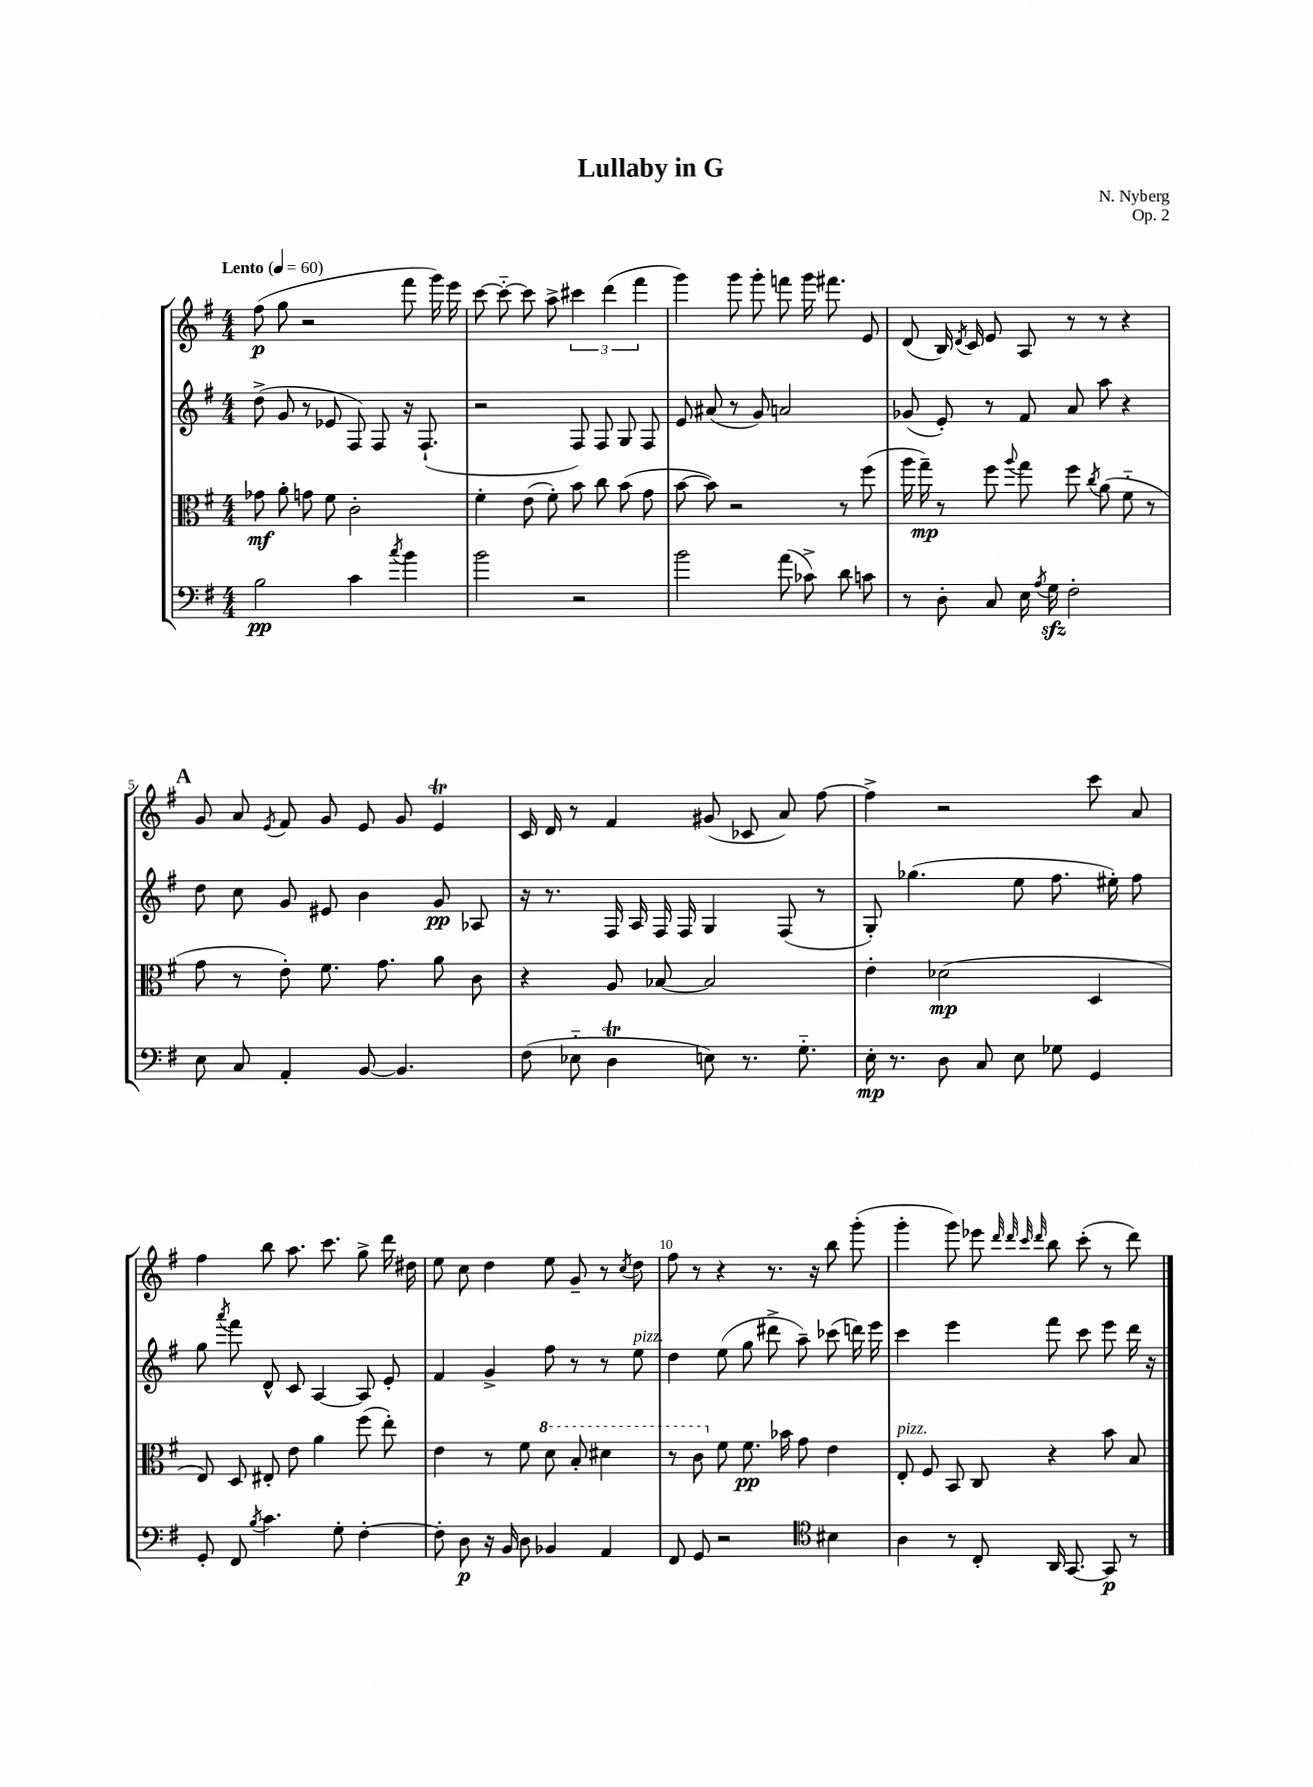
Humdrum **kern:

**kern	**dynam	**kern	**dynam	**kern	**dynam	**kern	**dynam
*part4	*part4	*part3	*part3	*part2	*part2	*part1	*part1
*staff4	*staff4	*staff3	*staff3	*staff2	*staff2	*staff1	*staff1
*clefF4	*	*clefC3	*	*clefG2	*	*clefG2	*
*k[f#]	*	*k[f#]	*	*k[f#]	*	*k[f#]	*
*M4/4	*	*M4/4	*	*M4/4	*	*M4/4	*
*MM60	*	*MM60	*	*MM60	*	*MM60	*
=1	=1	=1	=1	=1	=1	=1	=1
!	!	!	!	!	!	!LO:TX:a:B:t=Lento	!
2B\	pp	8g-X\	mf	(8dd^\	.	(8ff#\	p
.	.	8a'\	.	8g/	.	8gg\	.
.	.	8gn\	.	8r	.	2r	.
.	.	8f#\	.	8e-X/	.	.	.
4c\	.	2c'\	.	8F#/)	.	.	.
.	.	.	.	8F#/	.	.	.
8qcc/	.	.	.	.	.	.	.
4b\	.	.	.	16r	.	8fff#\	.
.	.	.	.	(8.F#`/	.	.	.
.	.	.	.	.	.	16ggg\)	.
.	.	.	.	.	.	16eee\	.
=2	=2	=2	=2	=2	=2	=2	=2
2b\	.	4f#'\	.	2r	.	[8ccc\	.
.	.	.	.	.	.	8ccc\_	.
.	.	(8e\	.	.	.	8ccc\]	.
.	.	8f#'\)	.	.	.	8aa^\	.
2r	.	8b\	.	8F#/)	.	6ccc#X\	.
.	.	8cc\	.	8F#/	.	.	.
.	.	.	.	.	.	(6ddd\	.
.	.	(8b\	.	8G/	.	.	.
.	.	.	.	.	.	6fff#\	.
.	.	8g\	.	8F#/	.	.	.
=3	=3	=3	=3	=3	=3	=3	=3
2b\	.	[8b\	.	8e/	.	4ggg\)	.
.	.	8b\])	.	(8a#X/	.	.	.
.	.	2r	.	8r	.	8ggg\	.
.	.	.	.	8g/)	.	8ggg'\	.
(8a\	.	.	.	2an/	.	8fffn\	.
8c-X^\)	.	.	.	.	.	16ggg\	.
.	.	.	.	.	.	8.fff#X\	.
8d\	.	8r	.	.	.	.	.
8cn\	.	(8ff#\	.	.	.	8e/	.
=4	=4	=4	=4	=4	=4	=4	=4
8r	.	16aa\	.	(8g-X/	.	(8d/	.
.	.	16gg~\)	mp	.	.	.	.
8D'\	.	8r	.	8e'/)	.	16B/)	.
.	.	.	.	.	.	8qd/	.
.	.	.	.	.	.	16c/	.
8C/	.	8ff#\	.	8r	.	8e/	.
.	.	8qqaa/	.	.	.	.	.
16E\	.	8gg\	.	8f#/	.	8A/	.
8qA/	.	.	.	.	.	.	.
16Gzz\	.	.	.	.	.	.	.
2F#'\	.	8ff#\	.	8a/	.	8r	.
.	.	8qcc/	.	.	.	.	.
.	.	(8a\	.	8aa\	.	8r	.
.	.	8f#\	.	4r	.	4r	.
.	.	8r	.	.	.	.	.
!!LO:LB:g=z
!!LO:REH:place=s1:t=A
=5	=5	=5	=5	=5	=5	=5	=5
8E\	.	8g\	.	8dd\	.	8g/	.
8C/	.	8r	.	8cc\	.	8a/	.
.	.	.	.	.	.	8qe/	.
4AA'/	.	8e'\)	.	8g/	.	8f#/	.
.	.	8.f#\	.	8e#X/	.	8g/	.
[8BB/	.	.	.	4b\	.	8e/	.
.	.	8.g\	.	.	.	.	.
4.BB/]	.	.	.	.	.	8g/	.
.	.	8a\	.	8g/	pp	4eT/	.
.	.	8c\	.	8A-X/	.	.	.
=6	=6	=6	=6	=6	=6	=6	=6
(8F#\	.	4r	.	16r	.	16c/	.
.	.	.	.	8.r	.	16d/	.
8E-X\	.	.	.	.	.	8r	.
4DT\	.	8A/	.	16F#/	.	4f#/	.
.	.	.	.	16A/	.	.	.
.	.	[8B-X/	.	16F#/	.	.	.
.	.	.	.	16F#/	.	.	.
8En\)	.	2B-/]	.	4G/	.	(8g#X/	.
8.r	.	.	.	.	.	8c-X/	.
.	.	.	.	(8F#/	.	8a/)	.
8.G\	.	.	.	.	.	.	.
.	.	.	.	8r	.	[8ff#\	.
=7	=7	=7	=7	=7	=7	=7	=7
16E'\	mp	4e'\	.	8G'/)	.	4ff#^\]	.
8.r	.	.	.	.	.	.	.
.	.	.	.	(4.gg-X\	.	.	.
8D\	.	(2d-X\	mp	.	.	2r	.
8C/	.	.	.	.	.	.	.
8E\	.	.	.	8ee\	.	.	.
8G-X\	.	.	.	8.ff#\	.	.	.
4GG/	.	4D/	.	.	.	8ccc\	.
.	.	.	.	16ee#X'\)	.	.	.
.	.	.	.	8ff#\	.	8a/	.
!!LO:LB:g=z
=8	=8	=8	=8	=8	=8	=8	=8
8GG'/	.	8E/)	.	8gg\	.	4ff#\	.
.	.	.	.	8qaaa/	.	.	.
8FF#/	.	8D/	.	8fff#\	.	.	.
8qB/	.	.	.	.	.	.	.
4.c\	.	8E#X'/	.	8d^^/	.	8bb\	.
.	.	8e\	.	8c/	.	8.aa\	.
.	.	4a\	.	[4A/	.	.	.
.	.	.	.	.	.	8.ccc\	.
8G'\	.	.	.	.	.	.	.
[4F#'\	.	(8ff#\	.	8A/]	.	8gg^\	.
.	.	8ee'\)	.	8e'/	.	16ddd\	.
.	.	.	.	.	.	16dd#X\	.
=9	=9	=9	=9	=9	=9	=9	=9
8F#'\]	.	4e\	.	4f#/	.	8ee\	.
8D\	p	.	.	.	.	8cc\	.
16r	.	8r	.	4g^/	.	4dd\	.
16BB/	.	.	.	.	.	.	.
8D\	.	8f#\	.	.	.	.	.
*	*	*8va	*	*	*	*	*
4BB-X/	.	8dd\	.	8ff#\	.	8ee\	.
.	.	8b'/	.	8r	.	8g~/	.
4AA/	.	4dd#X\	.	8r	.	8r	.
.	.	.	.	.	.	8qcc/	.
!	!	!	!	!LO:TX:a:i:t=pizz.	!	!	!
.	.	.	.	8ee\	.	8dd\	.
=10	=10	=10	=10	=10	=10	=10	=10
8FF#/	.	8r	.	4dd\	.	8ff#\	.
8GG/	.	8cc\	.	.	.	8r	.
*	*	*X8va	*	*	*	*	*
2r	.	8f#\	.	(8ee\	.	4r	.
.	.	8.f#\	pp	8gg\	.	.	.
.	.	.	.	8ddd#X^\	.	8.r	.
.	.	16b-X\	.	.	.	.	.
.	.	8g\	.	8aa~\)	.	.	.
.	.	.	.	.	.	16r	.
*clefC4	*	*	*	*	*	*	*
4B#X\	.	4e\	.	(8ccc-X\	.	8bb\	.
.	.	.	.	16dddn\)	.	(8ggg'\	.
.	.	.	.	16eee\	.	.	.
=11	=11	=11	=11	=11	=11	=11	=11
!	!	!LO:TX:a:i:t=pizz.	!	!	!	!	!
4A\	.	8E'/	.	4ccc\	.	4ggg'\	.
.	.	8F#/	.	.	.	.	.
8r	.	8BB/	.	4eee\	.	8ggg\)	.
8C'/	.	8C/	.	.	.	8eee-X\	.
.	.	.	.	.	.	32qqddd/	.
.	.	.	.	.	.	32qqddd/	.
.	.	.	.	.	.	32qqccc/	.
.	.	.	.	.	.	32qqddd/	.
16AA/	.	4r	.	8fff#\	.	8bb\	.
[8.GG/	.	.	.	.	.	.	.
.	.	.	.	8ccc\	.	(8ccc'\	.
8GG/]	p	8b\	.	8eee\	.	8r	.
8r	.	8B/	.	16ddd\	.	8ddd\)	.
.	.	.	.	16r	.	.	.
==	==	==	==	==	==	==	==
*-	*-	*-	*-	*-	*-	*-	*-
